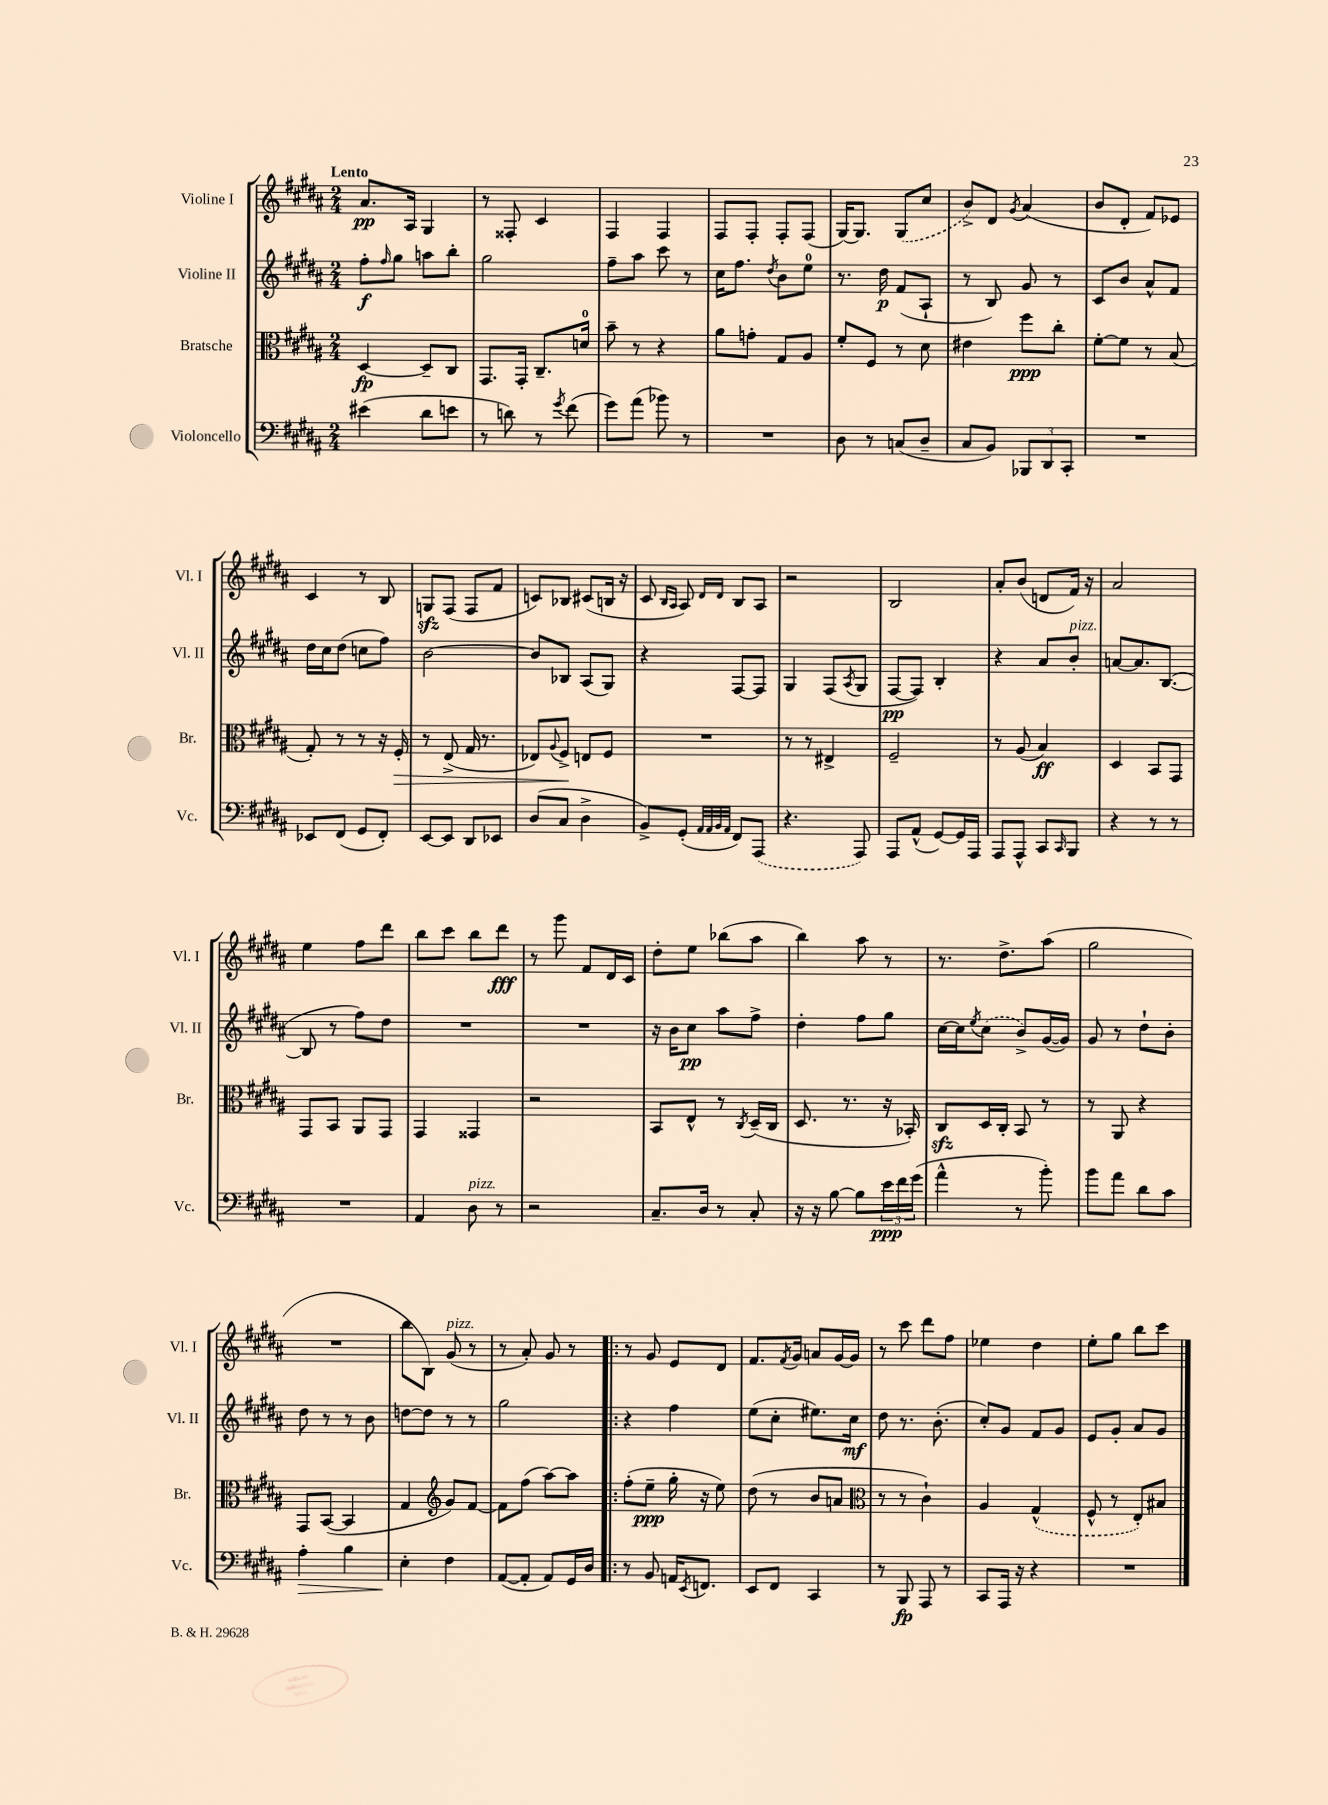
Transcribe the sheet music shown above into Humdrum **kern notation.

**kern	**dynam	**kern	**dynam	**kern	**dynam	**kern	**dynam
*part4	*part4	*part3	*part3	*part2	*part2	*part1	*part1
*staff4	*staff4	*staff3	*staff3	*staff2	*staff2	*staff1	*staff1
*I"Violoncello	*	*I"Bratsche	*	*I"Violine II	*	*I"Violine I	*
*I'Vc.	*	*I'Br.	*	*I'Vl. II	*	*I'Vl. I	*
*clefF4	*	*clefC3	*	*clefG2	*	*clefG2	*
*k[f#c#g#d#a#]	*	*k[f#c#g#d#a#]	*	*k[f#c#g#d#a#]	*	*k[f#c#g#d#a#]	*
*M2/4	*	*M2/4	*	*M2/4	*	*M2/4	*
=1	=1	=1	=1	=1	=1	=1	=1
!	!	!	!	!	!	!LO:TX:a:B:t=Lento	!
(4e#X\	.	[4D#/	fp	8ff#'\L	f	8.a#/L	pp
.	.	.	.	16qqff#/	.	.	.
.	.	.	.	8gg#\J	.	.	.
.	.	.	.	.	.	16A#/Jk	.
8d#\L	.	8D#~/L]	.	8aan\L	.	4G#/	.
8en\J	.	8C#/J	.	8bb'\J	.	.	.
=2	=2	=2	=2	=2	=2	=2	=2
8r	.	8.GG#/L	.	2gg#\	.	8r	.
8dn\)	.	.	.	.	.	8F##X'/	.
.	.	16GG#'/Jk	.	.	.	.	.
8r	.	8.C#~/L	.	.	.	4c#/	.
8qg#/	.	.	.	.	.	.	.
(8f#\	.	.	.	.	.	.	.
.	.	16dn/Jk	.	.	.	.	.
=3	=3	=3	=3	=3	=3	=3	=3
8g#\L)	.	8b~\	.	8ff#~\L	.	4F#/	.
(8a#\J	.	8r	.	8aa#\J	.	.	.
8b-X\)	.	4r	.	8ccc#\	.	4F#/	.
8r	.	.	.	8r	.	.	.
=4	=4	=4	=4	=4	=4	=4	=4
2r	.	8a#\L	.	16cc#\KL	.	8F#/L	.
.	.	.	.	8.ff#\J	.	.	.
.	.	8gn'\J	.	.	.	8F#'/J	.
.	.	.	.	8qdd#/	.	.	.
.	.	8G#/L	.	8b\L	.	8F#'/L	.
.	.	8A#/J	.	8ee\J	.	(8F#/J	.
=5	=5	=5	=5	=5	=5	=5	=5
8D#\	.	8f#'/L	.	8.r	.	[16G#/KL)	.
.	.	.	.	.	.	8.G#/J]	.
8r	.	8F#/J	.	.	.	.	.
.	.	.	.	16dd#\	p	.	.
(8Cn/L	.	8r	.	(8f#/L	.	(8G#/L	.
8D#~/J	.	8d#\	.	8A#`/J	.	8cc#/J	.
=6	=6	=6	=6	=6	=6	=6	=6
8C#/L	.	4e#X\	.	8r	.	8b^/L)	.
8BB/J)	.	.	.	8B/)	.	8d#/J	.
.	.	.	.	.	.	8qg#/	.
12BBB-X/L	.	8ff#\L	ppp	8g#/	.	(4a#/	.
12DD#/	.	.	.	.	.	.	.
.	.	8cc#'\J	.	8r	.	.	.
12CC#'/J	.	.	.	.	.	.	.
=7	=7	=7	=7	=7	=7	=7	=7
2r	.	[8f#'\L	.	8c#/L	.	8b/L	.
.	.	8f#\J]	.	8b/J	.	8d#'/J	.
.	.	8r	.	8a#^^/L	.	8f#/L)	.
.	.	(8B/	.	8f#/J	.	8e-X/J	.
!!LO:LB:g=z
=8	=8	=8	=8	=8	=8	=8	=8
8EE-X/L	.	8G#'/)	.	16dd#\LL	.	4c#/	.
.	.	.	.	16cc#\J	.	.	.
(8FF#/J	.	8r	.	(8dd#\J	.	.	.
8GG#/L	.	8r	.	8ccn\L	.	8r	.
8FF#'/J)	.	16r	.	8ff#\J)	.	8B/	.
!	!	!	!LO:HP:b	!	!	!	!
.	.	16F#'/	>	.	.	.	.
=9	=9	=9	=9	=9	=9	=9	=9
[8EE/L	.	8r	.	[2b\	.	8Gnzz/L	.
8EE/J]	.	(8E^/	.	.	.	(8F#/J	.
8DD#/L	.	16G#/	.	.	.	8F#/L	.
.	.	8.r	.	.	.	.	.
8EE-X/J	.	.	.	.	.	8f#/J	.
=10	=10	=10	=10	=10	=10	=10	=10
(8D#/L	.	8E-X/L)	.	8b/L]	.	8cn/L)	.
.	.	8qqA#/	.	.	.	.	.
8C#/J	.	8F#^/J	.	8B-X/J	.	8B-X/J	.
4D#^\	.	8En/L	]	(8A#/L	.	(8c#X/L	.
.	.	8F#/J	.	8G#/J)	.	16Bn/Jk	.
.	.	.	.	.	.	16r	.
=11	=11	=11	=11	=11	=11	=11	=11
8BB^/L)	.	2r	.	4r	.	8c#/	.
.	.	.	.	.	.	16qqB/LL	.
.	.	.	.	.	.	16qqA#/JJ	.
(8GG#'/J	.	.	.	.	.	8A#/)	.
32qqAA#/LLL	.	.	.	.	.	.	.
32qqAA#/	.	.	.	.	.	.	.
32qqBB/	.	.	.	.	.	16qqd#/LL	.
32qqAA#/JJJ	.	.	.	.	.	16qqd#/JJ	.
8FF#/L)	.	.	.	[8F#/L	.	8B/L	.
(8AAA#/J	.	.	.	8F#/J]	.	8A#/J	.
=12	=12	=12	=12	=12	=12	=12	=12
4.r	.	8r	.	4G#/	.	2r	.
.	.	8r	.	.	.	.	.
.	.	4E#X^/	.	(8F#/L	.	.	.
.	.	.	.	8qA#/	.	.	.
8AAA#/)	.	.	.	8G#/J	.	.	.
=13	=13	=13	=13	=13	=13	=13	=13
8AAA#/L	.	2F#~/	.	[8F#/L	pp	2B/	.
(8AA#^^/J	.	.	.	8F#/J])	.	.	.
[8GG#/L)	.	.	.	4B'/	.	.	.
16GG#/L]	.	.	.	.	.	.	.
16AAA#/JJ	.	.	.	.	.	.	.
=14	=14	=14	=14	=14	=14	=14	=14
8AAA#/L	.	8r	.	4r	.	8a#'/L	.
8AAA#^^/J	.	(8A#/	.	.	.	(8b/J	.
8CC#/L	.	4B/)	ff	8a#/L	.	8dn/L	.
16qqCC#/	.	.	.	.	.	.	.
!	!	!	!	!LO:TX:a:i:t=pizz.	!	!	!
8BBB/J	.	.	.	8b'/J	.	16f#/Jk)	.
.	.	.	.	.	.	16r	.
=15	=15	=15	=15	=15	=15	=15	=15
4r	.	4D#/	.	[8an/L	.	2a#/	.
.	.	.	.	8.a/]	.	.	.
8r	.	8BB/L	.	.	.	.	.
.	.	.	.	([8.B/J	.	.	.
8r	.	8GG#/J	.	.	.	.	.
!!LO:LB:g=z
=16	=16	=16	=16	=16	=16	=16	=16
2r	.	8GG#/L	.	8B/]	.	4ee\	.
.	.	8BB/J	.	8r	.	.	.
.	.	8AA#/L	.	8ff#\L)	.	8ff#\L	.
.	.	8GG#/J	.	8dd#\J	.	8ddd#\J	.
=17	=17	=17	=17	=17	=17	=17	=17
4AA#/	.	4GG#/	.	2r	.	8bb\L	.
.	.	.	.	.	.	8ccc#\J	.
!LO:TX:a:i:t=pizz.	!	!	!	!	!	!	!
8D#\	.	4GG##X/	.	.	.	8bb\L	.
8r	.	.	.	.	.	8ddd#\J	fff
=18	=18	=18	=18	=18	=18	=18	=18
2r	.	2r	.	2r	.	8r	.
.	.	.	.	.	.	8ggg#\	.
.	.	.	.	.	.	8f#/L	.
.	.	.	.	.	.	16d#/L	.
.	.	.	.	.	.	16c#/JJ	.
=19	=19	=19	=19	=19	=19	=19	=19
8.C#~/L	.	8BB/L	.	16r	.	8dd#'\L	.
.	.	.	.	16b\KL	.	.	.
.	.	8E^^/J	.	8cc#\J	pp	8ee\J	.
16D#/Jk	.	.	.	.	.	.	.
8r	.	8r	.	8aa#\L	.	(8bb-X\L	.
.	.	8qC#/	.	.	.	.	.
8C#'/	.	(16D#~/LL	.	8ff#^\J	.	8aa#\J	.
.	.	16C#/JJ	.	.	.	.	.
=20	=20	=20	=20	=20	=20	=20	=20
16r	.	8.D#/	.	4dd#'\	.	4bb\)	.
16r	.	.	.	.	.	.	.
[8B\	.	.	.	.	.	.	.
.	.	8.r	.	.	.	.	.
8B\L]	.	.	.	8ff#\L	.	8aa#\	.
24e\L	ppp	16r	.	8gg#\J	.	8r	.
24f#\	.	.	.	.	.	.	.
.	.	16BB-X'/)	.	.	.	.	.
(24g#\JJ	.	.	.	.	.	.	.
=21	=21	=21	=21	=21	=21	=21	=21
4a#^^\	.	8C#zz/L	.	[16cc#\LL	.	8.r	.
.	.	.	.	16cc#\J]	.	.	.
.	.	.	.	8qee/	.	.	.
.	.	16D#/L	.	(8cc#\J	.	.	.
.	.	16C#'/JJ	.	.	.	8.dd#^\L	.
8r	.	8BB/	.	8b^/L)	.	.	.
8b'\)	.	8r	.	([16g#/L	.	(8aa#\J	.
.	.	.	.	16g#/JJ])	.	.	.
=22	=22	=22	=22	=22	=22	=22	=22
8b\L	.	8r	.	8g#/	.	2gg#\	.
8a#\J	.	8AA#/	.	8r	.	.	.
8d#\L	.	4r	.	8dd#`\L	.	.	.
8c#\J	.	.	.	8b'\J	.	.	.
!!LO:LB:g=z
=23	=23	=23	=23	=23	=23	=23	=23
!	!LO:HP:b	!	!	!	!	!	!
4A#'\	>	8GG#/L	.	8dd#\	.	2r	.
.	.	([8BB/J	.	8r	.	.	.
4B\	.	4BB/]	.	8r	.	.	.
.	.	.	.	8b\	.	.	.
=24	=24	=24	=24	=24	=24	=24	=24
4E'\	.	4G#/	.	[8ddn\L	.	8bb\L	.
.	.	.	.	8dd\J]	.	8B\J)	.
*	*	*clefG2	*	*	*	*	*
!	!	!	!	!	!	!LO:TX:a:i:t=pizz.	!
4F#\	]	8g#/L)	.	8r	.	(8g#/	.
.	.	[8f#/J	.	8r	.	8r	.
=25	=25	=25	=25	=25	=25	=25	=25
([8AA#/L	.	8f#\L]	.	2gg#\	.	8r	.
8AA#'/J]	.	(8ff#\J	.	.	.	8a#'/)	.
8AA#/L)	.	[8aa#\L)	.	.	.	8g#/	.
16GG#/L	.	8aa#\J]	.	.	.	8r	.
16D#/JJ	.	.	.	.	.	.	.
=26!|:	=26!|:	=26!|:	=26!|:	=26!|:	=26!|:	=26!|:	=26!|:
8r	.	(8ff#'\L	.	4r	.	8r	.
8BB/	.	8ee~\J	ppp	.	.	8g#/	.
16AAn/KL	.	16gg#'\	.	4ff#\	.	8e/L	.
8qEE/	.	.	.	.	.	.	.
8.FFn/J	.	16r	.	.	.	.	.
.	.	8ee\)	.	.	.	8d#/J	.
=27	=27	=27	=27	=27	=27	=27	=27
8EE/L	.	(8dd#\	.	(8ee\L	.	8.f#/L	.
8FF#/J	.	8r	.	8cc#'\J	.	.	.
.	.	.	.	.	.	8qf#/	.
.	.	.	.	.	.	16g#/Jk	.
4CC#/	.	8b/L	.	8.ee#X\L)	.	8an/L	.
.	.	8an/J	.	.	.	[16g#/L	.
.	.	.	.	16cc#\Jk	mf	16g#/JJ]	.
=28	=28	=28	=28	=28	=28	=28	=28
*	*	*clefC3	*	*	*	*	*
8r	.	8r	.	8dd#\	.	8r	.
8BBB/	fp	8r	.	8.r	.	8ccc#\	.
8AAA#/	.	4c#`\)	.	.	.	8ddd#\L	.
.	.	.	.	(8.b'\	.	.	.
8r	.	.	.	.	.	8ff#\J	.
=29	=29	=29	=29	=29	=29	=29	=29
8CC#/L	.	4A#/	.	8cc#'/L)	.	4ee-X\	.
16AAA#/Jk	.	.	.	8g#/J	.	.	.
16r	.	.	.	.	.	.	.
4r	.	(4G#^^/	.	8f#/L	.	4dd#\	.
.	.	.	.	8g#/J	.	.	.
=30	=30	=30	=30	=30	=30	=30	=30
2r	.	8F#^^/	.	8e/L	.	8ee'\L	.
.	.	8r	.	8g#'/J	.	8gg#\J	.
.	.	8E'/L)	.	8a#/L	.	8bb\L	.
.	.	8B#X/J	.	8g#/J	.	8ccc#\J	.
==	==	==	==	==	==	==	==
*-	*-	*-	*-	*-	*-	*-	*-
